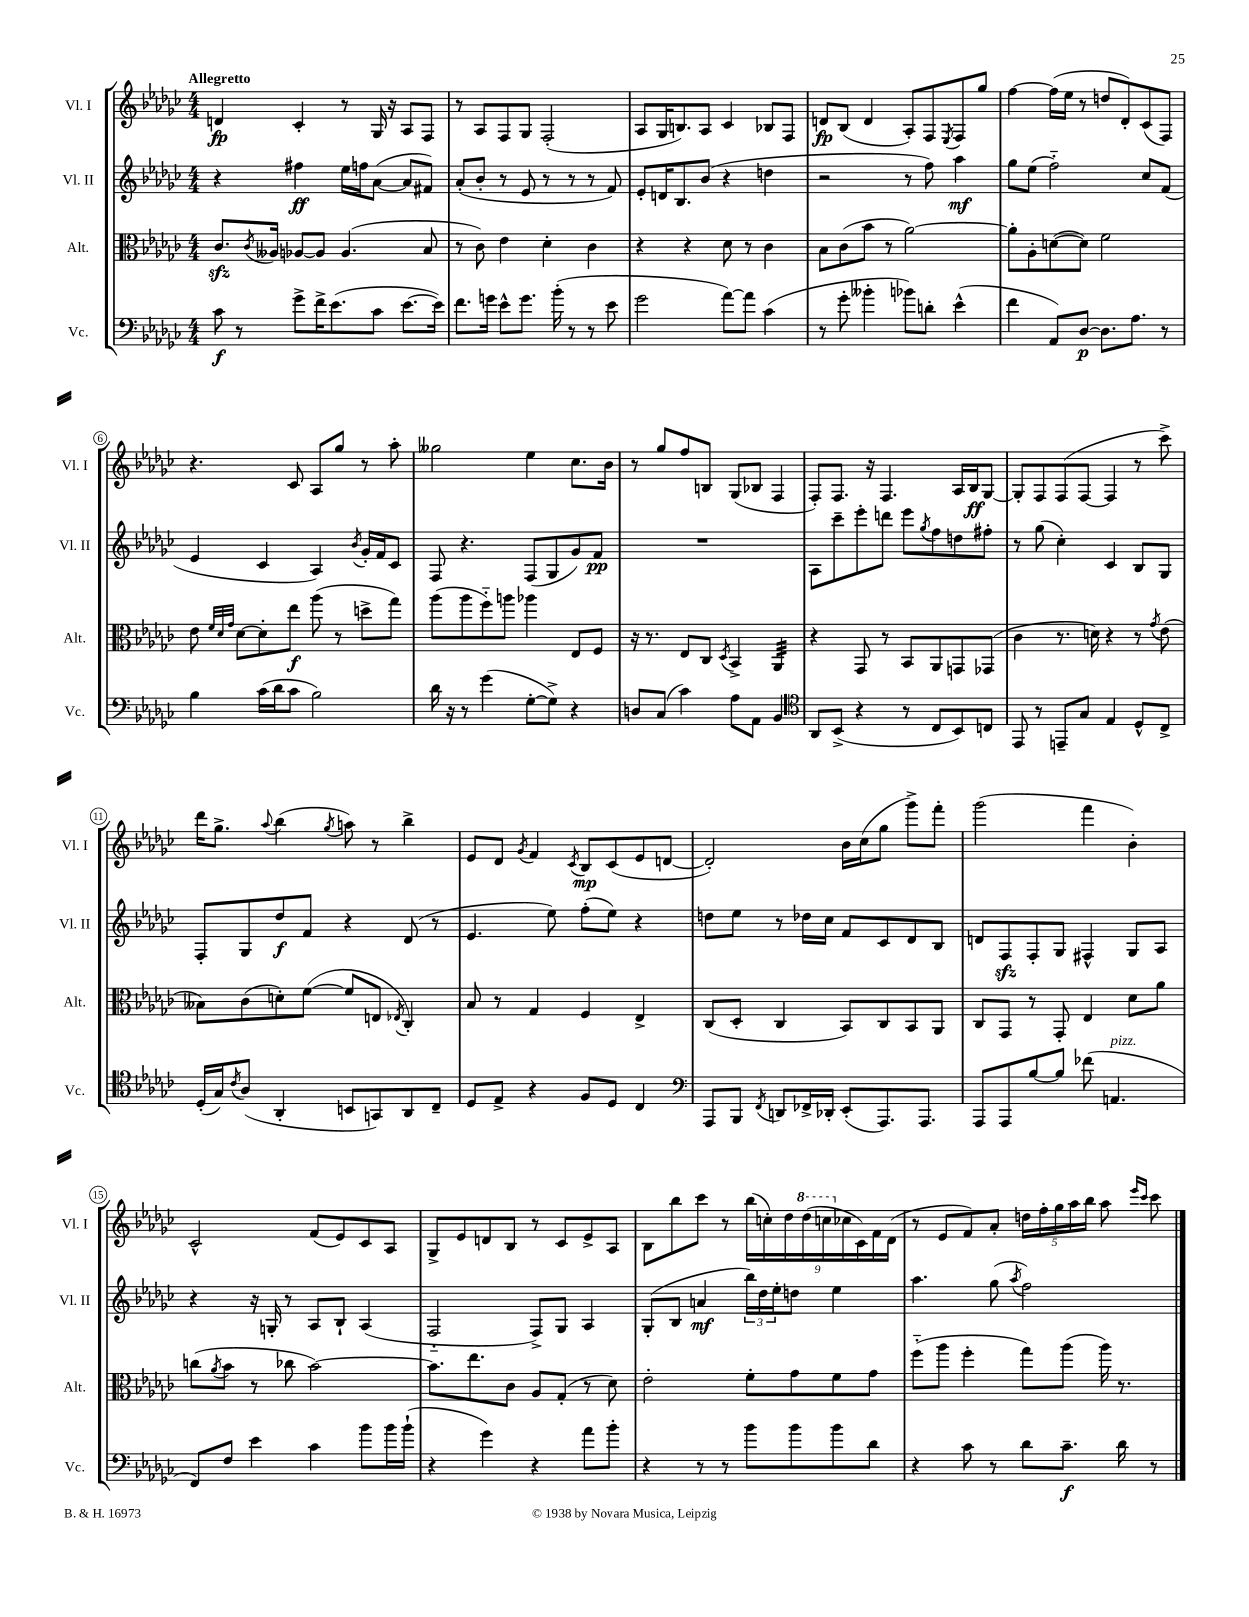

**kern	**kern	**kern	**kern
*staff4	*staff3	*staff2	*staff1
*clefF4	*clefC3	*clefG2	*clefG2
*k[b-e-a-d-g-c-]	*k[b-e-a-d-g-c-]	*k[b-e-a-d-g-c-]	*k[b-e-a-d-g-c-]
*M4/4	*M4/4	*M4/4	*M4/4
8c-	8.c-	4r	4d
8r	.	.	.
.	8qc-	.	.
.	16A--	.	.
8g-^	[8A-	4ff#	4c-'
16f^	8A-]	.	.
(8.e-	.	.	.
.	(4.A-	16ee-	8r
.	.	16ff	.
8c-	.	([8a-	16G-
.	.	.	16r
[8.e-	.	8a-]	8A-
.	8B-	8f#)	8F
16e-])	.	.	.
=	=	=	=
8.f	8r	(8a-'	8r
.	8c-)	8b-'	8A-
16g	.	.	.
8e-^^	4e-	8r	8F
8.g	.	8e-	8G-
.	4d-'	8r	(2F'
(16b-'	.	.	.
8r	.	8r	.
8r	4c-	8r	.
8e-	.	8f)	.
=	=	=	=
2g-	4r	8e-'	8A-
.	.	16d	16G-
.	.	8.B-	8.B)
.	4r	.	.
.	.	(8b-	8A-
[8a-)	8d-	4r	4c-
8a-]	8r	.	.
(4c-	4c-	4dd	8B-
.	.	.	8F
=	=	=	=
8r	8B-	2r	8d
8g-'	(8c-	.	(8B-
4b--'	8b-	.	4d
.	8r	.	.
8b-)	[2a-)	8r	8A-')
8d'	.	8ff)	8F
.	.	.	8qE-
(4e-^^	.	4aa-	8F
.	.	.	8gg-
=	=	=	=
4f	8a-']	8gg-	[4ff
.	8A-'	(8ee-	.
8AA-)	([8d	2ff'~)	(16ff]
.	.	.	16ee-
[8D-	8d])	.	8r
8.D-]	2f	.	8dd
.	.	.	8d-')
8.A-	.	.	.
.	.	8cc-	(8c-
8r	.	(8f	8F)
=	=	=	=
4B-	8e-	4e-	4.r
.	32qqf	.	.
.	32qqd-	.	.
.	32qqg-	.	.
.	[8d-	.	.
(16c-	8d-']	4c-	.
16d-	.	.	.
8c-	8ee-	.	8c-
2B-)	(8aa-	4A-)	8A-
.	8r	.	8gg-
.	.	8qb-	.
.	8dd^	16g-'	8r
.	.	16f	.
.	8gg-)	8c-	8aa-'
=	=	=	=
16d-	(8aa-	8F	2gg--
16r	.	.	.
8r	8aa-	4.r	.
(4g-	8ff'~)	.	.
.	8aa	.	.
[8G-'	4aa-	(8F	4ee-
8G-^])	.	8G-	.
4r	8E-	8g-)	8.cc-
.	8F	8f	.
.	.	.	16b-
=	=	=	=
8D	16r	1r	8r
.	8.r	.	.
(8C-	.	.	8gg-
4c-)	8E-	.	8ff
.	8C-	.	8B
.	8qD-	.	.
8A-	4BB-^	.	(8G-
8AA-	.	.	8B-
4BB-	4AA-	.	4F
=	=	=	=
*clefC4	*	*	*
8AA-	4r	8A-	8F')
(8BB-^	.	8ccc-~	8.F
4r	8GG-	8eee-'	.
.	.	.	16r
.	8r	8ddd	4.F
8r	8BB-	8eee-	.
.	.	8qgg-	.
8C-	8AA-	8ff	.
8BB-)	8GG	8dd	16A-
.	.	.	16B-
8C	(8GG-	8ff#'	[8G-
=	=	=	=
8EE-	4c-	8r	8G-']
8r	.	(8gg-	8F
8EE~	8.r	4cc-')	(8F
8G-	.	.	[8F
.	16d)	.	.
4E-	4r	4c-	4F]
8D-^^	8r	8B-	8r
.	8qg-	.	.
8C-^	(8e-	8G-	8ccc-^)
=	=	=	=
(16D-'	8B--)	8F'	16ddd-
16G-)	.	.	8.gg-^
8qc-	.	.	.
(8A-	(8c-	8G-	.
.	.	.	8qqaa-
4AA-'	8d')	8dd-	(4bb-
.	([8f	8f	.
.	.	.	8qgg-
8BB	8f]	4r	8aa)
8GG)	8E	.	8r
.	8qE-	.	.
8AA-	4C-')	(8d-	4bb-^
8C-~	.	8r	.
=	=	=	=
8D-	8B-	4.e-	8e-
8E-^	8r	.	8d-
.	.	.	8qg-
4r	4G-	.	4f
.	.	8ee-)	.
.	.	.	8qc-
8F	4F	(8ff'	8B-
8D-	.	8ee-)	(8c-
4C-	4E-^	4r	8e-
.	.	.	[8d
=	=	=	=
*clefF4	*	*	*
8AAA-	(8C-	8dd	2d'])
8BBB-	8D-'	8ee-	.
8qFF	.	.	.
8DD	4C-	8r	.
16FF-^	.	16dd-	.
16DD-'	.	16cc-	.
(8EE-'	8BB-)	8f	16b-
.	.	.	(16cc-
8.AAA-)	8C-	8c-	8gg-
.	8BB-	8d-	8ggg-^)
8.AAA-	.	.	.
.	8AA-	8B-	8fff'
=	=	=	=
8AAA-	8C-	8d	(2ggg-
8AAA-	8GG-	8F	.
[8B-	8r	8F'	.
8B-]	8GG-'	8G-	.
(8f-	4E-	4F#^^	4fff
4.AA	.	.	.
.	8d-	8G-	4b-')
.	8a-	8A-	.
=	=	=	=
8FF)	(8cc	4r	2c-^^
.	8qa-	.	.
8F	8b-	.	.
4e-	8r	16r	.
.	.	16G'	.
.	8cc-	8r	.
4c-	[2b-)	8A-	(8f
.	.	8B-`	8e-)
8b-	.	(4A-	8c-
16b-	.	.	8A-
(16b-`	.	.	.
=	=	=	=
4r	8.b-]	2F'~	8G-^
.	.	.	8e-
.	8.ee-	.	.
4g-)	.	.	8d
.	8c-	.	8B-
4r	8A-	8F^)	8r
.	(8G-'	8G-	8c-
8a-	8r	4A-	8e-^
8b-'	8d-)	.	8A-
=	=	=	=
4r	2e-'	(8G-'	8B-
.	.	8B-	8bb-
8r	.	4a	8ccc-
8r	.	.	8r
8b-	8f'	24bb-)	(18bb-
.	.	24dd-	.
.	.	.	18cc')
.	.	24ee-'	.
.	.	.	18dd-
8b-	8g-	8dd	.
.	.	.	(18ddd-
.	.	.	18ccc
8b-	8f	4ee-	.
.	.	.	18cc-
.	.	.	18c-)
8d-	8g-	.	.
.	.	.	18f
.	.	.	(18d-
=	=	=	=
4r	(8ff'~	4.aa-	8r
.	8aa-	.	8e-
8c-	4ff'	.	8f)
8r	.	(8gg-	8a-'
.	.	8qaa-	.
8d-	8gg-)	2ff)	20dd
.	.	.	20ff'
.	.	.	20gg-
8.c-~	(8aa-	.	.
.	.	.	20aa-
.	.	.	20bb-
.	16aa-)	.	8aa-
16d-	8.r	.	.
.	.	.	16qqeee-
.	.	.	16qqccc-
8r	.	.	8ccc-
==	==	==	==
*-	*-	*-	*-
